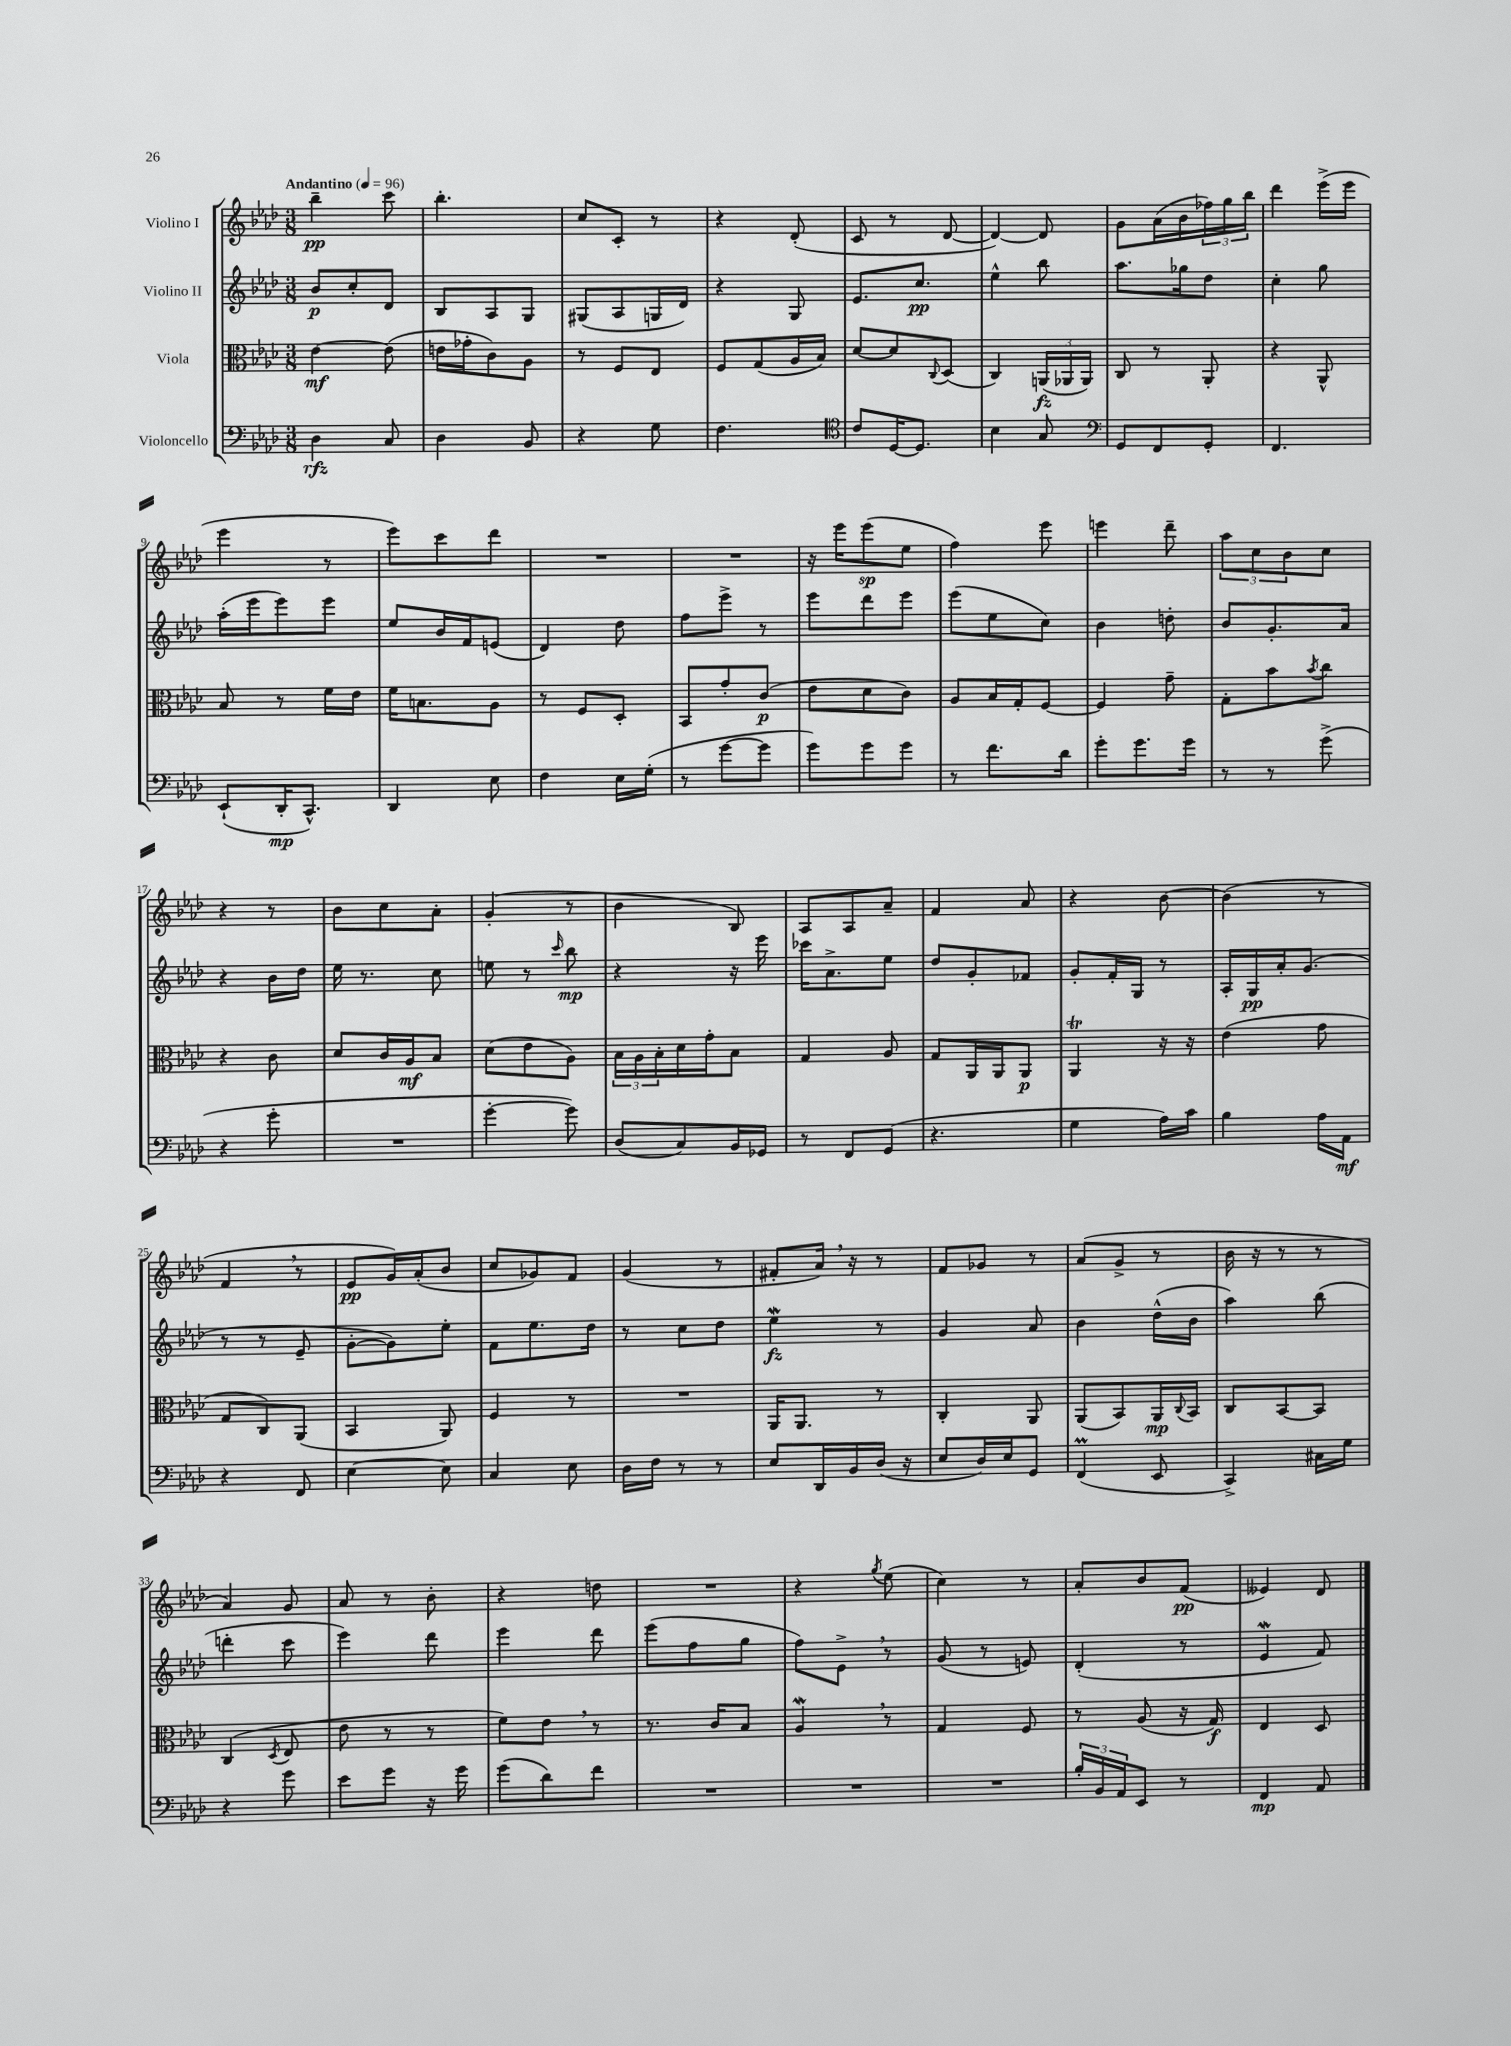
<<
\new StaffGroup <<
\new Staff = "s0" \with { instrumentName = "Violino I" } {
    \clef treble \key aes \major \numericTimeSignature \time 3/8 \tempo "Andantino" 4 = 96
    bes''4--\pp c'''8 |
    bes''4.-. |
    c''8 c'8-. r8 |
    r4 des'8-.( |
    c'8 r8 des'8~ |
    des'4~) des'8 |
    g'8 aes'16( bes'16 \tuplet 3/2 { fes''16) g''16 bes''16 } |
    des'''4 ees'''16->( ees'''16 |
    ees'''4 r8 |
    ees'''8) c'''8 des'''8 |
    R4. |
    R4. |
    r16 ees'''16 ees'''8\sp( ees''8 |
    f''4) ees'''8 |
    e'''4 des'''8-- |
    \tuplet 3/2 { aes''8 c''8 bes'8 } c''8 |
    r4 r8 |
    bes'8 c''8 aes'8-. |
    g'4-.( r8 |
    bes'4 bes8) |
    aes8 aes8 aes'8-- |
    f'4 aes'8 |
    r4 bes'8~ |
    bes'4( r8 |
    f'4 \breathe r8 |
    ees'8\pp g'16) aes'16-.( bes'8 |
    c''8 ges'8) f'8 |
    g'4( r8 |
    fis'8-. aes'16) \breathe r16 r8 |
    f'8 ges'8 r8 |
    aes'8( g'8-> r8 |
    bes'16 r16 r8 r8 |
    aes'4) g'8 |
    aes'8 r8 bes'8-. |
    r4 d''8 |
    R4. |
    r4 \acciaccatura { g''8 } ees''8( |
    c''4) r8 |
    aes'8-. bes'8 f'8\pp( |
    eeses'4) des'8 \bar "|." |
}
\new Staff = "s1" \with { instrumentName = "Violino II" } {
    \clef treble \key aes \major \numericTimeSignature \time 3/8
    bes'8\p c''8-. des'8 |
    bes8 aes8 g8 |
    gis8( aes8 g16 des'16) |
    r4 g8 |
    ees'8. c''8.\pp |
    ees''4-^ bes''8 |
    aes''8. ges''16 des''8 |
    c''4-. g''8 |
    aes''16-.( ees'''16 ees'''8) ees'''8 |
    ees''8 bes'16 f'16 e'8( |
    des'4) des''8 |
    f''8 ees'''8-> r8 |
    ees'''8 des'''8 ees'''8 |
    ees'''8( ees''8 c''8) |
    bes'4 d''8-. |
    bes'8 g'8.-. aes'16 |
    r4 bes'16 des''16 |
    ees''16 r8. c''8 |
    e''8 r8 \grace { c'''16 } bes''8\mp |
    r4 r16 ees'''16 |
    ces'''16 aes'8.-> ees''8 |
    des''8 g'8-. fes'8 |
    g'8-. f'16-. g16 r8 |
    aes16-. g16\pp aes'16-. g'8.( |
    r8 r8 ees'8-- |
    g'8~-. g'8) ees''8-. |
    f'8 ees''8. des''16 |
    r8 c''8 des''8 |
    ees''4\mordent\fz r8 |
    g'4 aes'8 |
    bes'4 des''16-^( bes'16 |
    aes''4) bes''8( |
    d'''4-. c'''8 |
    ees'''4) des'''8 |
    ees'''4 des'''8 |
    ees'''8( f''8 g''8 |
    f''8) ees'8-> \breathe r8 |
    g'8( r8 e'8) |
    des'4-.( r8 |
    ees'4\mordent f'8) \bar "|." |
}
\new Staff = "s2" \with { instrumentName = "Viola" } {
    \clef alto \key aes \major \numericTimeSignature \time 3/8
    ees'4~\mf ees'8( |
    e'16 ges'16-. c'8) aes8 |
    r8 f8 ees8 |
    f8 g8( aes16 bes16) |
    des'8~ des'8 \appoggiatura { c8 } des8( |
    c4) \tuplet 3/2 { a,16\fz( aes,16 aes,16) } |
    c8 r8 aes,8-. |
    r4 aes,8-^ |
    bes8 r8 f'16 ees'16 |
    f'16 b8. aes8 |
    r8 f8 des8-. |
    bes,8 g'8-. c'8\p( |
    ees'8 des'8 c'8) |
    aes8 bes16 g16-. f8~ |
    f4 g'8-- |
    g8-. bes'8 \acciaccatura { bes'8 } c''8 |
    r4 c'8 |
    des'8 c'16 aes16\mf bes8 |
    des'8( ees'8 aes8) |
    \tuplet 3/2 { bes16 aes16 bes16-. } des'16 g'16-. bes8 |
    g4 aes8 |
    g8 aes,16 aes,16 aes,8\p |
    aes,4\trill r16 r16 |
    ees'4( g'8 |
    g8 c8) aes,8( |
    bes,4 aes,8) |
    f4 r8 |
    R4. |
    aes,16 aes,8. r8 |
    c4-. aes,8 |
    aes,8( bes,8) aes,16\mp \appoggiatura { c8 } bes,16 |
    c8 bes,8~ bes,8 |
    c4( \acciaccatura { des8 } ees8 |
    ees'8 r8 r8 |
    f'8) ees'8 \breathe r8 |
    r8. c'16 bes8 |
    aes4\mordent \breathe r8 |
    g4 f8 |
    r8 aes8( r16 g16\f) |
    ees4 des8 \bar "|." |
}
\new Staff = "s3" \with { instrumentName = "Violoncello" } {
    \clef bass \key aes \major \numericTimeSignature \time 3/8
    des4\rfz c8 |
    des4 bes,8 |
    r4 g8 |
    f4. |
    \clef tenor c'8 des16~ des8. |
    bes4 g8 |
    \clef bass g,8 f,8 g,8-. |
    f,4. |
    ees,8-!( des,16-.\mp c,8.-^) |
    des,4 ees8 |
    f4 ees16 g16-.( |
    r8 g'8~ g'8 |
    g'8) g'8 g'8 |
    r8 f'8. des'16 |
    g'8-. g'8. g'16 |
    r8 r8 g'8->( |
    r4 g'8-. |
    R4. |
    g'4~-. g'8) |
    des8( c8) bes,16 ges,16 |
    r8 f,8 g,8( |
    r4. |
    g4 aes16) c'16 |
    bes4 aes16 aes,16\mf |
    r4 f,8 |
    ees4~ ees8 |
    c4 ees8 |
    des16 f16 r8 r8 |
    ees8 des,16 bes,16 des16( r16 |
    ees8 des16) ees16 g,8 |
    f,4\prall( ees,8 |
    c,4->) cis16 g16 |
    r4 g'8 |
    ees'8 g'8 r16 g'16 |
    g'8( des'8) f'8 |
    R4. |
    R4. |
    R4. |
    \tuplet 3/2 { bes16-. bes,16 aes,16 } ees,8 r8 |
    f,4\mp aes,8 \bar "|." |
}
>>
>>
